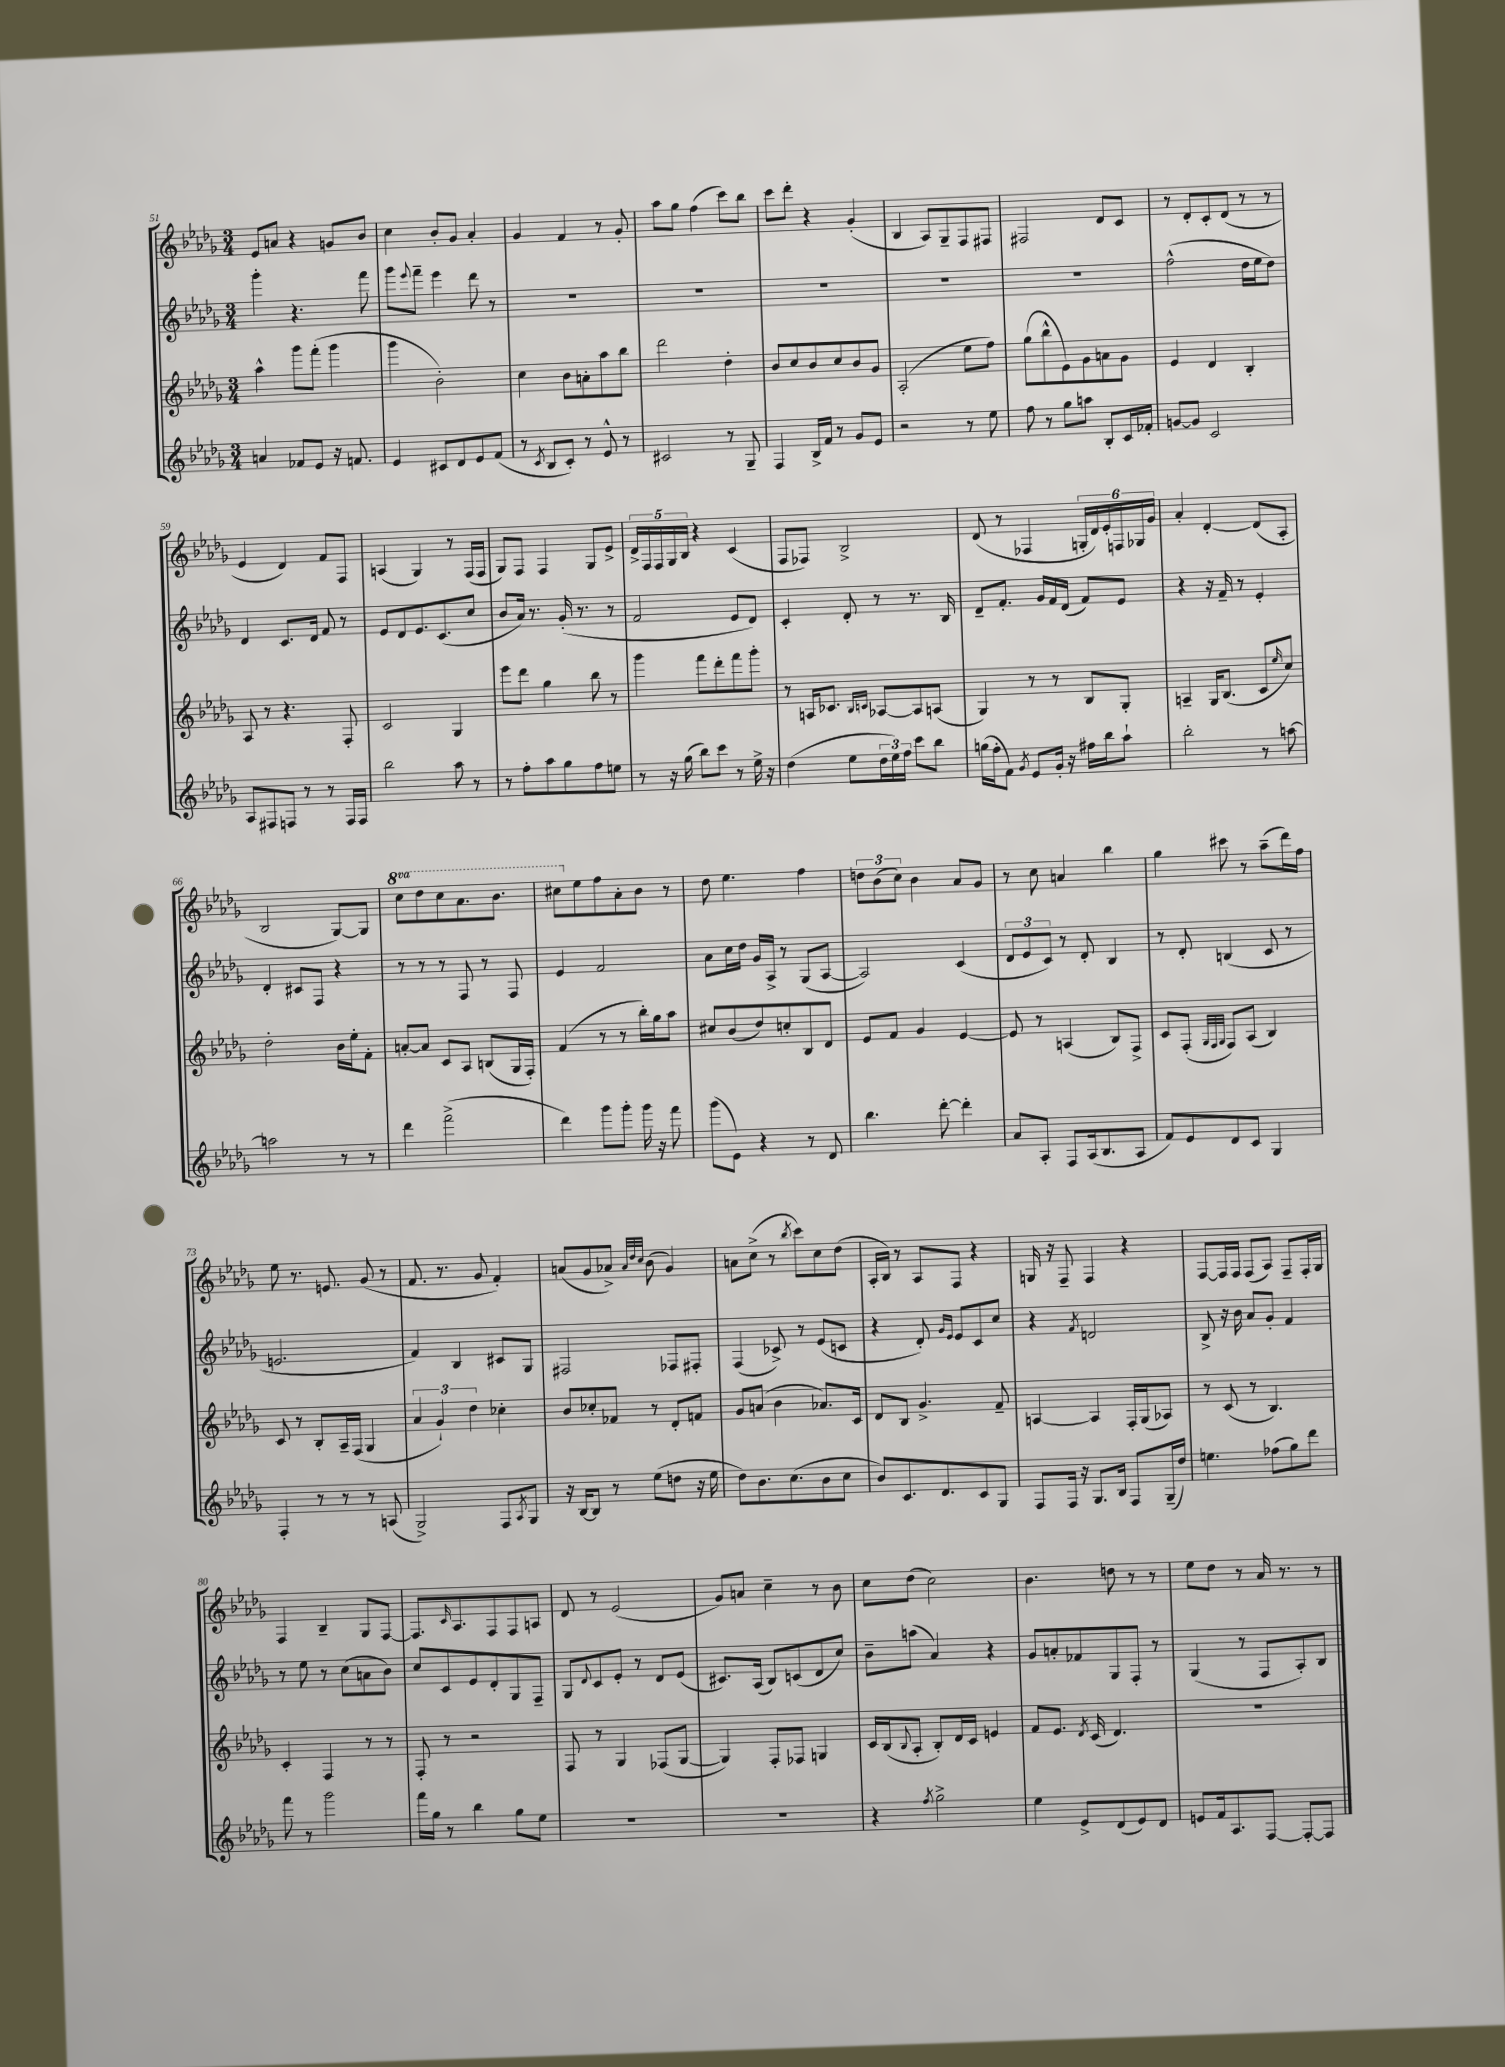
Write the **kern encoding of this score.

**kern	**kern	**kern	**kern
*staff4	*staff3	*staff2	*staff1
*clefG2	*clefG2	*clefG2	*clefG2
*k[b-e-a-d-g-]	*k[b-e-a-d-g-]	*k[b-e-a-d-g-]	*k[b-e-a-d-g-]
*M3/4	*M3/4	*M3/4	*M3/4
4a/	4aa-^^\	4ggg-'\	8e-/L
.	.	.	8a/J
8f-/L	8ggg-\L	4.r	4r
8e-/J	(8fff'\J	.	.
16r	4ggg-\	.	8g/L
8.f/	.	.	.
.	.	8fff\	8b-/J
=	=	=	=
4e-/	4ggg-\	8ggg-\L	4cc\
.	.	8qqeee-/	.
.	.	8fff~\J	.
8c#/L	2b-'\)	4eee-\	8b-'/L
8d-/	.	.	8g-/J
8e-/	.	8ddd-\	4a-'/
(8f/J	.	8r	.
=	=	=	=
8r	4cc\	2.r	4g-/
8qc/	.	.	.
8B-/L	.	.	.
8c'/J)	8b-\L	.	4f/
8r	8a'\	.	.
8e-^^/	8aa-\	.	8r
8r	8bb-\J	.	8g-'/
=	=	=	=
2c#/	2ddd-\	2.r	8aa-\L
.	.	.	8gg-\J
.	.	.	(4ff\
8r	4dd-'\	.	8ccc\L)
8G-~/	.	.	8bb-\J
=	=	=	=
4F/	8b-/L	2.r	8ccc\L
.	8cc/	.	8ddd-'\J
16B-^/LL	8b-/	.	4r
16f/JJ	.	.	.
8r	8cc/	.	.
8g-/L	8b-/	.	(4g-'/
8e-/J	8g-/J	.	.
=	=	=	=
2r	(2A-'/	2.r	4B-/
.	.	.	8A-/L)
.	.	.	8G-~/
8r	8ee-\L	.	8F/
8ee-\	8ff\J)	.	8F#/J
=	=	=	=
8ff\	(8gg-\L	2.r	2F#/
8r	8bb-^^\	.	.
8gg-\L	8e-\)	.	.
8aa\J	8g-\	.	.
8B-'/L	8a\	.	8d-/L
16c/L	8g-\J	.	8c/J
16f-'/JJ	.	.	.
=	=	=	=
[8g/L	4e-/	(2ff^^\	8r
8g/]J	.	.	8d-'/L
2c/	4d-/	.	8c'/
.	.	.	(8d-/J
.	4B-'/	16dd-\LL	8r
.	.	16ee-\J	.
.	.	8dd-\J)	8r
=	=	=	=
8A-/L	8A-/	4d-/	4e-/
8F#/	8r	.	.
8F/J	4.r	8.c/L	4d-/)
8r	.	.	.
.	.	16d-/Jk	.
8r	.	8f/	8f/L
16F/LL	8F'/	8r	8F/J
16F/JJ	.	.	.
=	=	=	=
2bb-\	2c/	8e-/L	(4A/
.	.	8d-/	.
.	.	8.e-/	4G-/)
.	.	(8.c/	.
8aa-\	4G-/	.	8r
8r	.	8cc/J	(16F/LL
.	.	.	16F/JJ
=	=	=	=
8r	8eee-\L	8b-/L	8G-/L)
8ff'\L	8ddd-\J	16a-/Jk)	8F/J
.	.	8.r	.
8aa-\	4gg-\	.	4F/
8gg-\	.	(16g-'/	.
.	.	8.r	.
8ff\	8bb-\	.	8G-/L
8ee\J	8r	8r	8e-^/J
=	=	=	=
8r	4ggg-\	2f/	20d-^/LL
.	.	.	20F/
.	.	.	20F/
16r	.	.	.
.	.	.	20G-/
(16gg-\	.	.	.
.	.	.	20B-/JJ
8bb-\L)	8fff\L	.	4r
8ccc\J	8ddd-'\	.	.
8r	8fff\	8e-/L	(4c/
16ee-^\	8ggg-'\J	8d-/J)	.
16r	.	.	.
=	=	=	=
(4dd-\	8r	4c'/	8F/L
.	16A/LK	.	8F-/J)
.	8.c-/J	.	.
8ee-\L	.	8d-'/	2B-^/
.	16qqB-/LL	.	.
.	16qqc/JJ	.	.
24dd-\L	[8A-/L	8r	.
24ee-\)	.	.	.
24ff\JJ	.	.	.
8ccc\L	8A-/]	8.r	.
8bb-\J	(8A/J	.	.
.	.	16B-/	.
=	=	=	=
(16gg\LL	4G-/)	8d-~/L	(8d-/
16ff'\J	.	.	.
8f\J)	.	8.f'/J	8r
8qg-/	.	.	.
8e-/L	8r	.	4F-/
.	.	16g-/LL	.
16g-'/Jk	8r	16f/	.
16r	.	(16d-/JJ	.
16ff#\LL	8B-/L	8f/L)	24G'/LL
.	.	.	24d-/)
16bb-\J	.	.	.
.	.	.	24e-'/
8aa-`\J	8G-'/J	8e-/J	24F/
.	.	.	24G-/
.	.	.	24g-/JJ
=	=	=	=
2bb-'\	4A~/	4r	4a-'/
.	16G-/LK	16r	[4d-'/
.	(8.B-/J	16f~/	.
.	.	8r	.
8r	8c/L	4e-'/	(8d-/]L
.	16qqee-/	.	.
[8aa\	8cc/J)	.	8A-'/J
=	=	=	=
2aa\]	2dd-'\	4d-'/	2B-/
.	.	8c#/L	.
.	.	8F/J	.
8r	16b-\LL	4r	[8G-/L)
.	16ee-'\J	.	.
8r	8f'\J	.	8G-/]J
=	=	=	=
4ddd-\	[8a'/L	8r	8ccc\L
.	8a/]J	8r	8ddd-\
(2fff^\	8c/L	8r	8ccc\
.	8A-/J	8F/	8.aa-\
.	(8B/L	8r	.
.	.	.	8.bb-\J
.	16G-/L	8F/	.
.	16F'/JJ)	.	.
=	=	=	=
4ddd-\)	(4f/	4e-/	8ccc#\L
.	.	.	8ee-\
8ggg-\L	8r	2f/	8ff\
8ggg-'\J	8r	.	8a-'\
16ggg-\	16bb-'\LL)	.	8b-\J
16r	16gg-\J	.	.
8fff\	8aa-\J	.	8r
=	=	=	=
(8ggg-\L	8cc#/L	8a-\L	8dd-\
8e-\J)	(8b-/	16cc\L	4.ee-\
.	.	16dd-\JJ	.
4r	8dd-/)	16g-/LL	.
.	.	16A-^/JJ	.
.	8cc'/	8r	.
8r	8B-/	(8G-/L	4ff\
8d-/	8d-/J	[8A-/J	.
=	=	=	=
4.bb-\	8e-/L	2A-/])	12dd\L
.	.	.	(12b-\
.	8f/J	.	.
.	.	.	12cc\J)
.	4g-/	.	4b-\
[8ddd-'\	.	.	.
4ddd-'\]	[4e-/	(4c/	8a-/L
.	.	.	8g-/J
=	=	=	=
8a-/L	8e-/]	12d-/L	8r
.	.	12e-/	.
8A-'/J	8r	.	8cc\
.	.	12c/J)	.
8F/L	(4A/	8r	4a/
(16A-/k	.	8d-'/	.
8.B-/	.	.	.
.	8B-/L)	4B-/	4bb-\
8A-/J	8F^/J	.	.
=	=	=	=
8f/L)	8c/L	8r	4gg-\
8e-/	(8F'/J	8d-'/	.
.	32qqG-/LLL	.	.
.	32qqF/	.	.
.	32qqG-/JJJ	.	.
8d-/	8F/L)	(4B/	8ccc#\
8c/J	(8A-/J	.	8r
4G-/	4B-/)	8c/	(8aa-~\L
.	.	8r	16ddd-\L)
.	.	.	16ff\JJ
=	=	=	=
4F'/	8c/	2.e/	8ee-\
.	8r	.	8.r
8r	8B-'/L	.	.
.	.	.	8.e/
8r	16A-~/L	.	.
.	(16F/JJ	.	.
8r	4G-/	.	(8g-/
(8A/	.	.	8r
=	=	=	=
2G-^/)	6a-/	4f/)	8.f/
.	6g-`/)	.	.
.	.	.	8.r
.	.	4B-/	.
.	6dd-\	.	.
.	.	.	8g-/
8F/L	4cc-'\	8c#/L	4f'/)
8qA-/	.	.	.
8G-/J	.	8G-/J	.
=	=	=	=
16r	8b-/L	2F#/	(8a/L
[16B-/LK	.	.	.
8B-/]J	8cc-'/	.	8g-/
8r	8f-/J	.	8a-^/J)
.	.	.	32qqa-/LLL
.	.	.	32qqdd-/
.	.	.	32qqcc/JJJ
(8ee-\L	8r	.	(8b-\
8dd\J	8d-'/L	8F-/L	4g-/)
16r	8f/J	8F#'/J	.
16ee-\	.	.	.
=	=	=	=
8dd-\L)	8g-/L	(4F/	8a\L
8.b-\	(8a/J	.	(8cc^\J
.	4b-\	8c-^/)	8r
(8.cc\	.	.	.
.	.	.	8qbb-/
.	.	8r	8ccc\L)
8b-\	8.a-/L)	(8e-/L	8cc\
8cc\J	.	8c/J	(8dd-\J
.	16c/Jk	.	.
=	=	=	=
8b-/L)	8d-/L	4r	16A-'/LL
.	.	.	16B-/JJ)
8.c/	8B-/J	.	8r
.	4.g-^/	8d-'/)	8A-/L
8.d-/	.	.	.
.	.	16qqg-/LL	.
.	.	16qqe-/JJ	.
.	.	8e-/L	8F/J
8c/	.	8c/	4r
8G-/J	8f~/	8cc/J	.
=	=	=	=
8F/L	[4A/	4r	16G/
.	.	.	16r
16F/Jk	.	.	8F~/
16r	.	.	.
.	.	8qf/	.
8.G-/L	4A/]	2d/	4F/
16B-/Jk	.	.	.
8F/L	16F'/LL	.	4r
.	(16G-/J	.	.
(16G-~/L	8A-/J)	.	.
16dd-/JJ)	.	.	.
=	=	=	=
4.ee\	8r	8B-^/	[8F/L
.	(8c/	16r	16F/]L
.	.	16b-\	16F/JJ
.	8r	8a-/L	(8F/L
(8ff-\L	4.B-/)	8g-'/J	8A-/J)
8gg-\)	.	4f/	8F~/L
8ddd-\J	.	.	16F'/L
.	.	.	16G-/JJ
=	=	=	=
8fff\	4c'/	8r	4F/
8r	.	8ee-\	.
2ggg-\	4F/	8r	4B-~/
.	.	(8cc\L	.
.	8r	8a\	8G-/L
.	8r	8b-\J)	[8F/J
=	=	=	=
16fff\LL	8F'/	8cc/L	8.F/]L
16gg-\JJ	.	.	.
8r	8r	8c/	.
.	.	.	16qqc/
.	.	.	8.A-/
4bb-\	2r	8e-/	.
.	.	8d-'/	8F/
8gg-\L	.	8G-/	8F/
8ee-\J	.	8F~/J	8A/J
=	=	=	=
2.r	8F/	8G-/L	8d-/
.	.	8qqd-/	.
.	8r	8c/	8r
.	4G-/	8e-'/J	(2e-/
.	.	8r	.
.	(8F-/L	8d-/L	.
.	[8G-/J	(8e-/J	.
=	=	=	=
2.r	4G-/])	8.c#/L)	8g-/L)
.	.	.	8a/J
.	.	(16A-/Jk	.
.	8F'/L	8B-/L)	4cc~\
.	8F-/J	(8c/	.
.	4G/	8d-/	8r
.	.	8cc/J)	8b-\
=	=	=	=
4r	16c/LL	8b-~\L	8cc\L
.	(16B-/J	.	.
.	8qqB-/	.	.
.	8A-'/J	(8aa\J	(8dd-\J
8qff/	.	.	.
2gg-^\	8B-'/L)	4a-/)	2cc\)
.	16d-/L	.	.
.	16c/JJ	.	.
.	4e/	4r	.
=	=	=	=
4ee-\	8f/L	8g-/L	4.b-\
.	8.e-/J	8a'/	.
8e-^/L	.	8f-/	.
.	8qd-/	.	.
.	(16c/	.	.
(8d-/	4.d-/)	8G-/	8dd\
8e-/)	.	8F'/J	8r
8d-/J	.	8r	8r
=	=	=	=
8e/L	2.r	(4G-/	8ee-\L
16f/k	.	.	8dd-\J
8.A-/	.	.	.
.	.	8r	8r
[8F/J	.	8F/L	16a-/
.	.	.	8.r
8F'/_L	.	8A-'/)	.
8F/]J	.	8B-/J	8r
==	==	==	==
*-	*-	*-	*-
